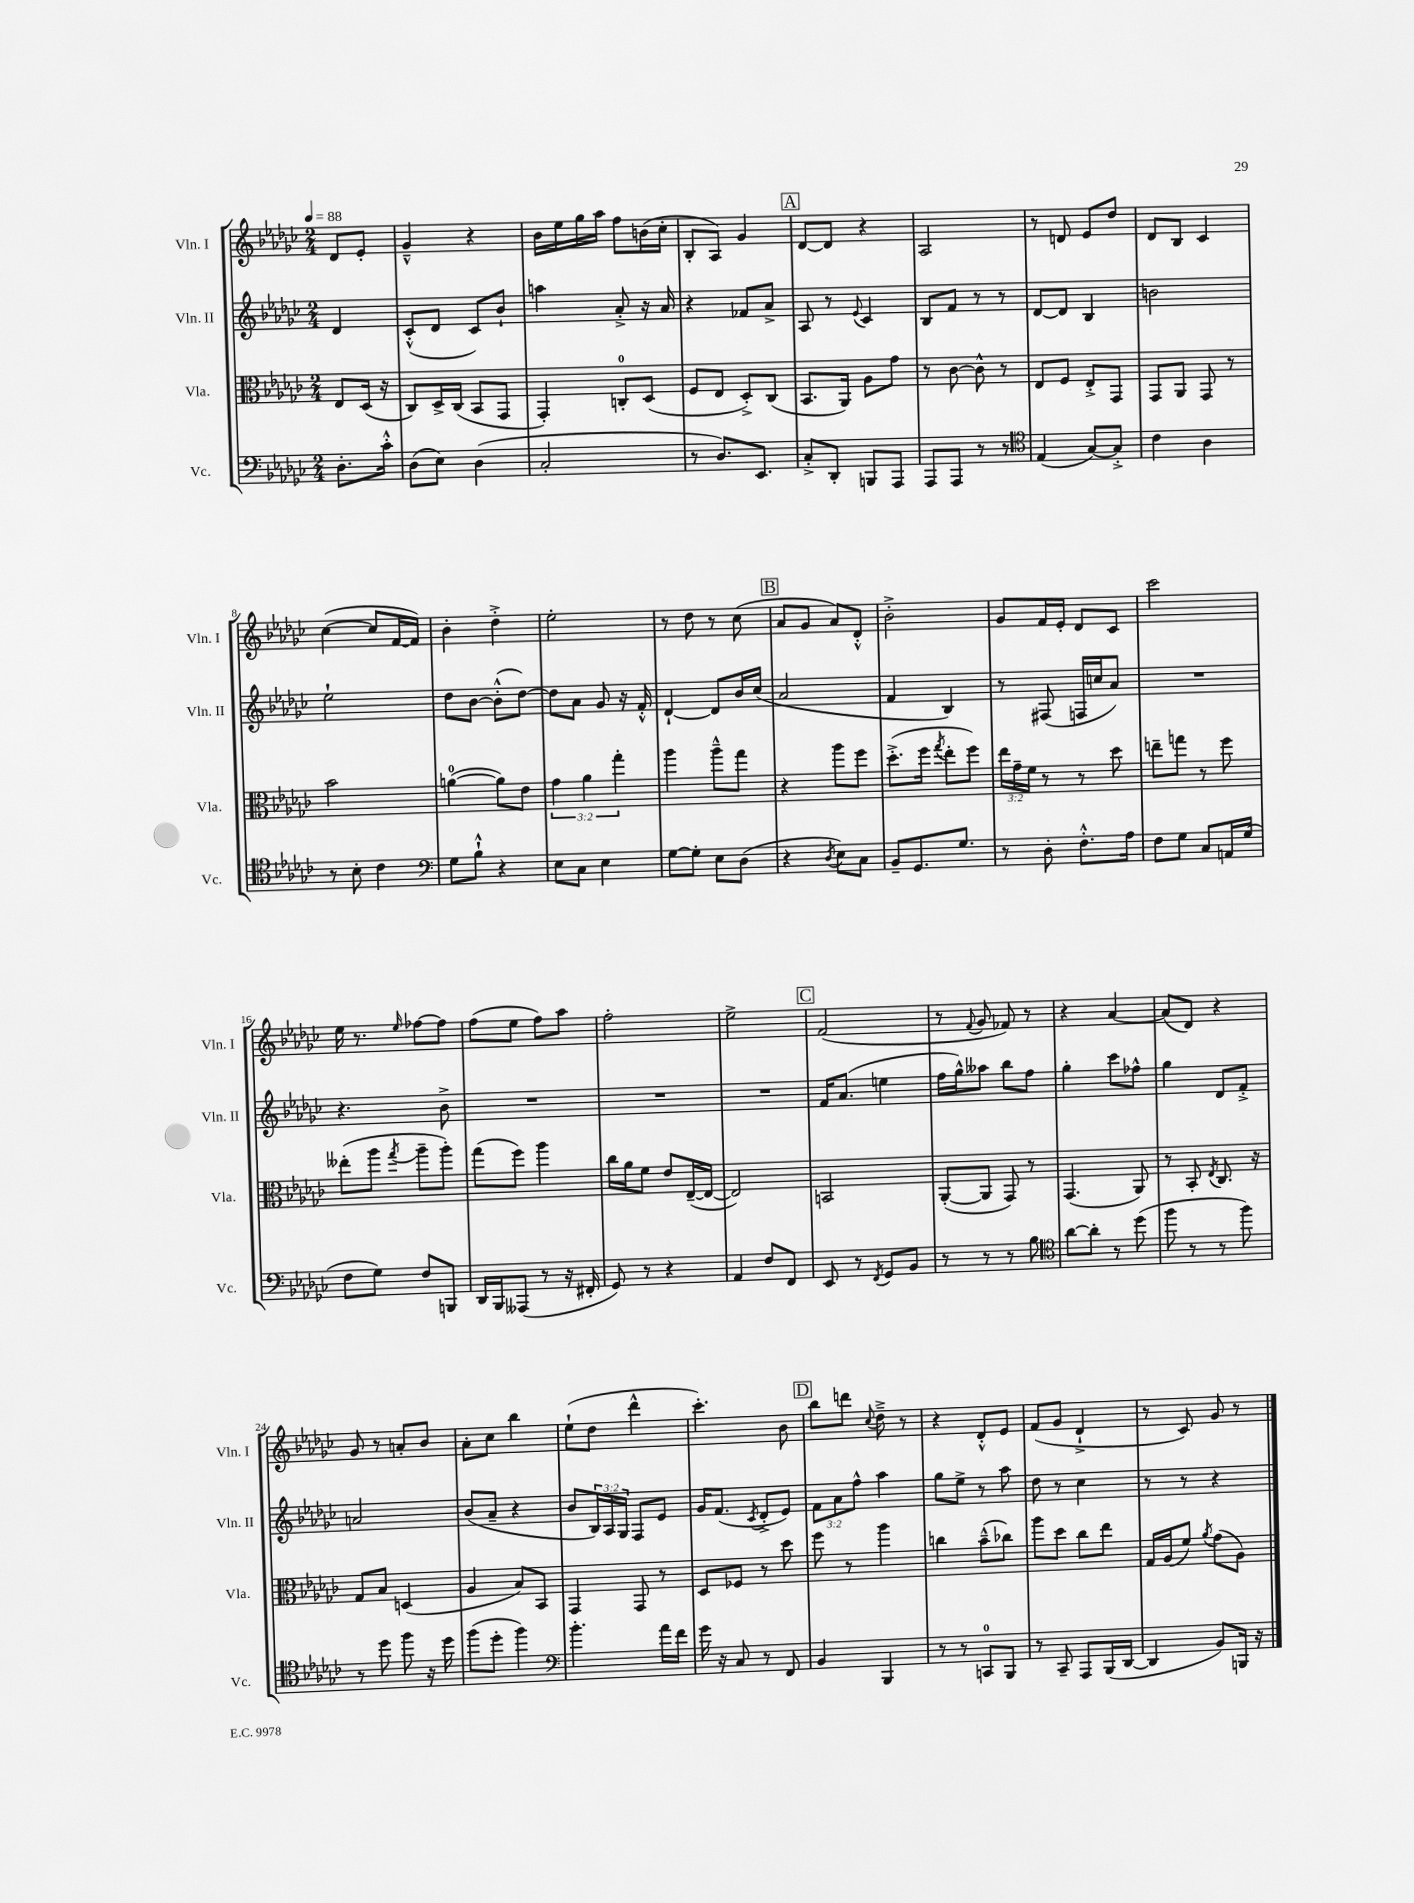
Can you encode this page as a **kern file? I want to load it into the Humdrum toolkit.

**kern	**kern	**kern	**kern
*staff4	*staff3	*staff2	*staff1
*clefF4	*clefC3	*clefG2	*clefG2
*k[b-e-a-d-g-c-]	*k[b-e-a-d-g-c-]	*k[b-e-a-d-g-c-]	*k[b-e-a-d-g-c-]
*M2/4	*M2/4	*M2/4	*M2/4
*MM88	*MM88	*MM88	*MM88
8.D-'	8E-	4d-	8d-
.	(16D-	.	8e-'
16c-'^^	16r	.	.
=	=	=	=
(8D-	8C-)	(8c-'^^	4g-~^^
8E-)	16D-^	8d-	.
.	(16C-	.	.
(4D-	8BB-	8c-)	4r
.	8GG-	8b-`	.
=	=	=	=
2C-'	4GG-')	4aa	16b-
.	.	.	16ee-
.	.	.	16gg-
.	.	.	16aa-
.	8C'	8a-'^	8ff
.	(8D-	16r	(16b
.	.	16a-	16cc-'
=	=	=	=
8r	8F	4r	8B-'
8.D-)	8E-	.	8A-)
.	8D-'^)	8f-	4g-
8.EE-	.	.	.
.	(8C-	8a-^	.
=	=	=	=
8C-'^	8.BB-	8A-	[8d-
8DD-'	.	8r	8d-]
.	16AA-)	.	.
.	.	8qqe-	.
8BBB	8A-	4c-	4r
8AAA-	8g-	.	.
=	=	=	=
8AAA-	8r	8B-	2A-
8AAA-	[8c-	8f	.
8r	8c-^^]	8r	.
8r	8r	8r	.
=	=	=	=
*clefC4	*	*	*
(4E-	8E-	[8d-	8r
.	8F	8d-]	8d
[8G-)	8E-'^	4B-	8e-
8G-'^]	8GG-	.	8dd-
=	=	=	=
4c-	8GG-	2b	8d-
.	8AA-	.	8B-
4A-	8GG-	.	4c-
.	8r	.	.
=	=	=	=
8r	2b-	2ee-`	([4cc-
8B-'	.	.	.
4c-	.	.	8cc-]
.	.	.	[16f
.	.	.	16f])
=	=	=	=
*clefF4	*	*	*
8G-	([4a	8dd-	4b-'
8B-`^^	.	[8b-	.
4r	8a])	(8b-'^^]	4dd-'^
.	8e-	[8dd-)	.
=	=	=	=
8E-	6g-	8dd-]	2ee-'
8C-	.	8a-	.
.	6a-	.	.
4E-	.	8g-	.
.	6gg-'	.	.
.	.	16r	.
.	.	16f'^^	.
=	=	=	=
[8G-	4aa-	[4d-`	8r
8G-']	.	.	8dd-
8E-	8aa-~^^	8d-]	8r
(8D-	8gg-	16b-	(8cc-
.	.	(16cc-	.
=	=	=	=
4r	4r	2a-	8a-
.	.	.	8g-
8qD-	.	.	.
8E-)	8aa-	.	8a-)
8C-	8ff	.	8d-'^^
=	=	=	=
8BB-~	(8.dd-'^	4f	2b-'^
8.GG-	.	.	.
.	16ff	.	.
.	8qgg-	.	.
.	8ee-'	4B-)	.
8.G-	.	.	.
.	8ff)	.	.
=	=	=	=
8r	24ee-	8r	8g-
.	24g-~	.	.
.	24f	.	.
8D-'	8r	(8F#	16f
.	.	.	16e-'
8.F'^^	8r	16F	8d-
.	.	16cc	.
.	8dd-	8a-)	8c-
16A-	.	.	.
=	=	=	=
8F	8ee~	2r	2ccc-
8G-	8gg	.	.
8C-	8r	.	.
16AA	8ff	.	.
(16G-	.	.	.
=	=	=	=
8F	(8ee--'	4.r	16ee-
.	.	.	8.r
8G-)	8aa-	.	.
.	8qgg-	.	16qqee-
8F	8aa-~	.	[8ff-
8BBB	8aa-')	8b-^	8ff-]
=	=	=	=
16DD-	(8gg-	2r	(8ff
16BBB-	.	.	.
(8AAA--	8ff)	.	8ee-
8r	4aa-	.	8ff)
16r	.	.	8aa-
16FF#'	.	.	.
=	=	=	=
8GG-)	16cc-	2r	2ff'
.	16a-	.	.
8r	8f	.	.
4r	8e-	.	.
.	([16E-~	.	.
.	16E-_	.	.
=	=	=	=
4AA-	2E-])	2r	2ee-^
8F	.	.	.
8FF	.	.	.
=	=	=	=
8EE-	2BB	16f	(2f
.	.	(8.a-	.
8r	.	.	.
8qFF	.	.	.
8GG-	.	4ee	.
8BB-	.	.	.
=	=	=	=
8r	([8AA-'	16ff	8r
.	.	16gg-^^)	.
.	.	.	8qqf
8r	8AA-]	8aa--	8g-
8r	8GG-)	8bb-	8f-)
8B-	8r	8ff	8r
=	=	=	=
*clefC4	*	*	*
[8a-	(4.GG-	4gg-'	4r
8a-']	.	.	.
8r	.	8ccc-	[4a-
(8dd-	8AA-)	8ff-^^	.
=	=	=	=
8ff	8r	4gg-	(8a-]
8r	8BB-'	.	8d-)
.	8qE-	.	.
8r	8.C-	8d-	4r
8ff)	.	8f'^	.
.	16r	.	.
=	=	=	=
8r	8G-	2a	8g-
8dd-	8B-	.	8r
8ff	(4D	.	8a'
16r	.	.	8b-
16dd-	.	.	.
=	=	=	=
(8ff	4A-	(8b-	8a-'
8dd-'	.	8a-~	8cc-
4ff)	8B-)	4r	4bb-
.	8BB-	.	.
=	=	=	=
*clefF4	*	*	*
4.b-'	4GG-	8b-	(8ee-`
.	.	24B-)	8dd-
.	.	24A-	.
.	.	24G-	.
.	8GG-	8F	4ddd-^^
16a-	8r	8e-	.
16f	.	.	.
=	=	=	=
16g-	8D-	16g-	4.ccc-')
16r	.	(8.f	.
8C-	8F-	.	.
.	.	8qc-	.
8r	8r	8d-'^	.
8FF	8dd-	8e-)	8b-
=	=	=	=
4BB-	8ff	12f	8bb-
.	.	12a-	.
.	8r	.	8ddd
.	.	12ff^^	.
.	.	.	8qqcc-
4BBB-	4aa-	4aa-	8dd-~^
.	.	.	8r
=	=	=	=
8r	4cc	8gg-	4r
8r	.	8ee-^	.
8CC	(8b-~^^	8r	8d-'^^
8BBB-	8cc-)	8aa-	8e-
=	=	=	=
8r	8aa-	8dd-	(8f
8CC-~	8dd-	8r	8g-
8AAA-	8cc-	4cc-	4d-`^
(16BBB-	8ee-	.	.
[16DD-	.	.	.
=	=	=	=
4DD-]	16G-	8r	8r
.	(16A-	.	.
.	8f)	8r	8c-)
.	8qa-	.	.
8BB-)	(8g-	4r	8g-
16BBB	8A-)	.	8r
16r	.	.	.
==	==	==	==
*-	*-	*-	*-
